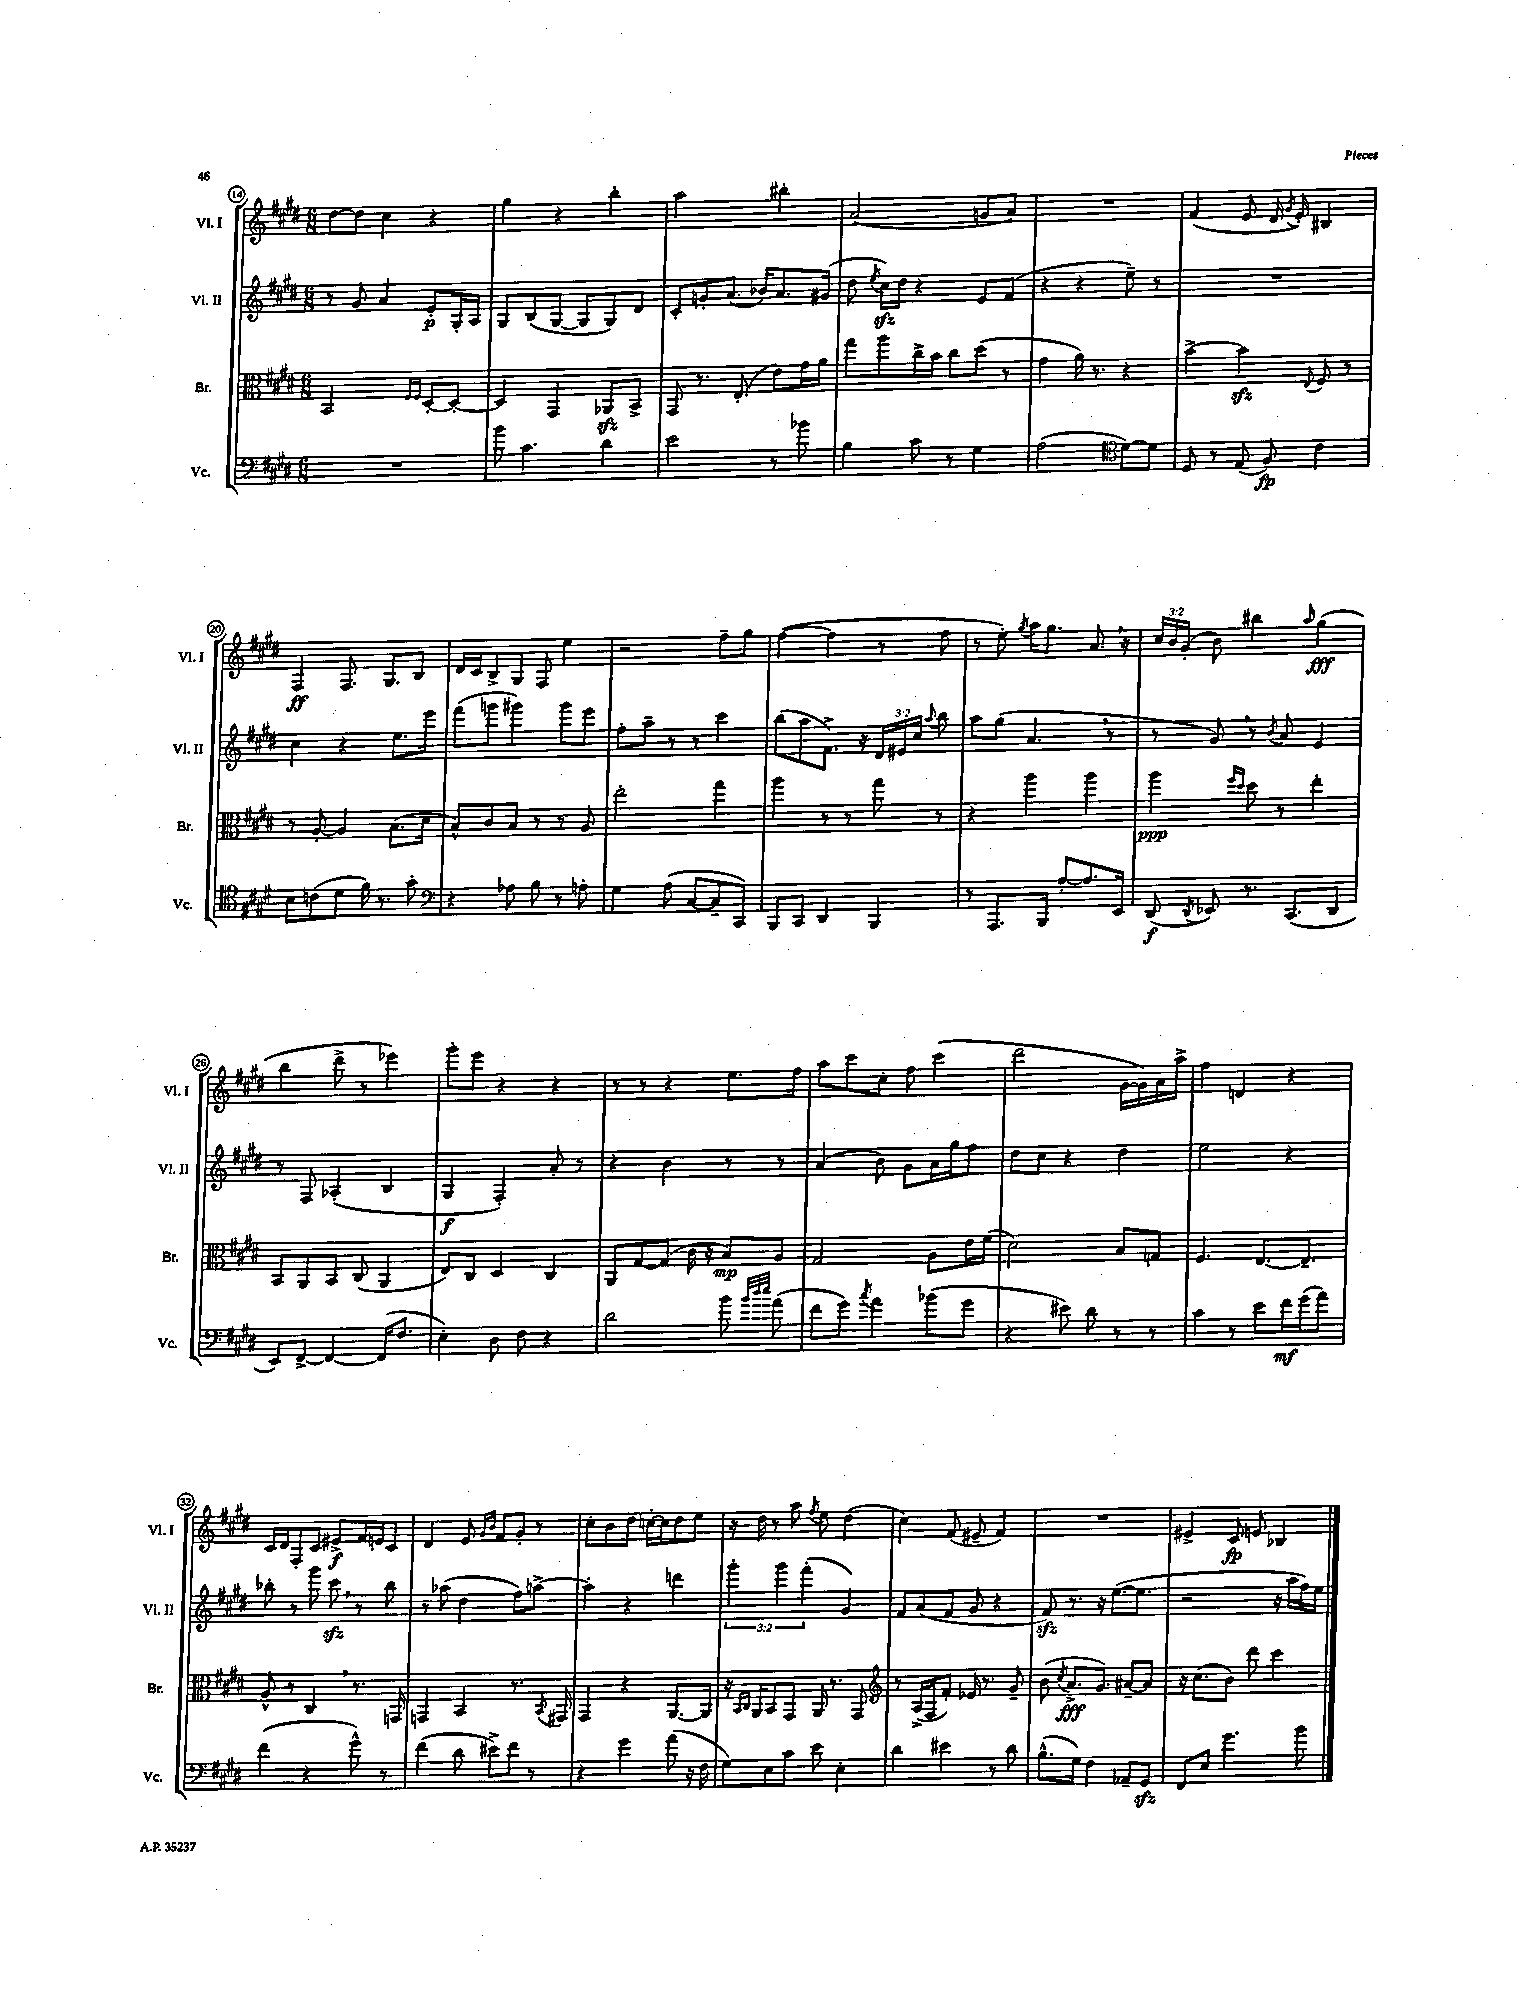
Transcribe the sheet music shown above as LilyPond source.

<<
\new StaffGroup <<
\new Staff = "s0" \with { instrumentName = "Vl. I" shortInstrumentName = "Vl. I" } {
    \clef treble \key e \major \numericTimeSignature \time 6/8 \override Staff.TupletNumber.text = #tuplet-number::calc-fraction-text
    \autoBeamOff dis''8[~ dis''8] cis''4 r4 |
    gis''4 r4 b''4-. |
    a''2 bis''4-. |
    a'2( g'8[ a'8]) |
    R2. |
    fis'4( e'8 dis'16 \acciaccatura { gis'8 } e'16-.) bis4 |
    fis4\ff fis8. gis8.[ b8] |
    dis'16[ cis'16 b8-> gis8] fis8 e''4 |
    r2 fis''8[-- gis''8] |
    fis''4~( fis''4 r8 fis''8 |
    r8 e''8-.) \acciaccatura { gis''8 } a''16[ gis''8.] a'8. \breathe r16 |
    \tuplet 3/2 { cis''16[ b'16 gis'16]-.( } b'8) bis''4 \grace { a''16 } gis''4\fff( |
    b''4 dis'''8-> r8 ees'''4) |
    gis'''8[-. e'''8] r4 r4 |
    r8 r8 r4 e''8.[ fis''16] |
    a''8[ cis'''8 cis''8]-. fis''8 cis'''4( |
    dis'''2 gis'16[~ gis'16) a'16 a''16]-> |
    fis''4 d'4 r4 |
    cis'16[ dis'16 fis8-. cis'8] eis'8[->\f fis'16 e'16 cis'8] |
    dis'4 e'8 \grace { gis'16[ b'16] } fis'8[ gis'8]-. r8 |
    cis''8[-. b'8 dis''8] c''16[~-. c''16 dis''8 e''8] |
    r16 dis''16 r8 a''8 \acciaccatura { fis''8 } e''8 dis''4( |
    cis''4) fis'8( eis'8-- fis'4) |
    R2. |
    eis'4-> cis'8\fp e'8 bes4 \bar "|." |
}
\new Staff = "s1" \with { instrumentName = "Vl. II" shortInstrumentName = "Vl. II" } {
    \clef treble \key e \major \numericTimeSignature \time 6/8 \override Staff.TupletNumber.text = #tuplet-number::calc-fraction-text
    \autoBeamOff r8 gis'8 a'4 e'8[-.\p gis16-. a16] |
    gis8[ b8( gis8]~ gis8[ gis8) dis'8] |
    cis'8[-. g'8-. a'8.]( bes'16[) a'8. gis'16]( |
    dis''8 \acciaccatura { e''8 } cis''16[\sfz) dis''16] r4 e'8[ fis'8]( |
    r4 r4 e''8--) r8 |
    R2. |
    cis''4 r4 e''8.[ e'''16] |
    fis'''8[( g'''8] gis'''4) gis'''8[ e'''8] |
    fis''8[-. a''8]-- r8 r8 cis'''4 |
    b''8[( a''8 fis'8.]->) r16 \tuplet 3/2 { dis'16[ eis'16 cis''16] } \appoggiatura { a''8 } b''8 |
    a''8[ gis''8]( a'4. \breathe r8 |
    r8 gis'8) \breathe r8 \acciaccatura { b'8 } a'8 e'4 |
    r8 fis8 aes4-.( b4 |
    gis4\f fis4-.) a'8-. r8 |
    r4 b'4 r8 r8 |
    a'4( b'8) gis'8[ a'16 gis''16 fis''8] |
    dis''8[ cis''8] r4 dis''4 |
    e''2 r4 |
    bes''8-. r8 gis'''8 cis'''8\sfz \breathe r8 bes''8 |
    r8 aes''8( dis''4 fis''8[) a''8]~-> |
    a''4-. r4 d'''4 |
    \tuplet 3/2 { gis'''4-. gis'''4 fis'''4-.( } gis'4) |
    fis'8[ a'8( fis'8] gis'8 r4 |
    fis'8\sfz) r8. r16 e''8.[~( e''8.] |
    r2 r16 a''16[ fis''16) e''16] \bar "|." |
}
\new Staff = "s2" \with { instrumentName = "Br." shortInstrumentName = "Br." } {
    \clef alto \key e \major \numericTimeSignature \time 6/8
    \autoBeamOff b,2 \grace { fis16[ fis16] } dis8[~-. dis8]~-. |
    dis4 gis,4 aes,8[\sfz b,8]-> |
    gis,8 r8. e8.-.( e'8[) gis'16 a'16] |
    gis''8[ a''8 cis''16-> b'16] cis''8[ dis''8]( r8 |
    gis'4 a'16) r8. r4 |
    b'4~-> b'4\sfz \appoggiatura { e8 } fis8 r8 |
    r8 a8~-. a4 b8.[( dis'16] |
    b8[-^) cis'8 b8] r8 r8 a8 |
    e''2-. gis''4 |
    a''4 r8 r8 gis''8 r8 |
    r4 a''4 a''4 |
    a''4\ppp \grace { fis''16[ dis''16] } dis''8 r8 e''4-. |
    b,8[ a,8 b,8] cis8( a,4 |
    e8[) cis8] dis4 cis4 |
    a,8[ gis8~ gis8]( cis'16 r16 b8[\mp) a8] |
    gis2 a8[ e'16 fis'16]( |
    dis'2) b8[ g8] |
    fis4. e8.[~ e8.]-- |
    a8-^ r8 cis4 \breathe r8. g,16 |
    g,4 b,4 r8. \acciaccatura { b,8 } gis,16 |
    gis,4 r4 a,8.[~ a,16] |
    r16 \grace { b,16[ cis16] } a,16[ b,8 gis,8] a,16 r8. gis,8 |
    \clef treble r8 a16[->( fis16 fis'8]-.) ees'16 r8. gis'8-- |
    b'8( \acciaccatura { cis''8 } a'8.[->\fff gis'8.]) ais'8[~-- ais'8] |
    r16 cis''8.[( b'8]) dis'''8 cis'''4 \bar "|." |
}
\new Staff = "s3" \with { instrumentName = "Vc." shortInstrumentName = "Vc." } {
    \clef bass \key e \major \numericTimeSignature \time 6/8
    \autoBeamOff R2. |
    b'8 cis'4. dis'4 |
    e'2 r8 bes'8 |
    b4 cis'8 r8 gis4 |
    a2( \clef tenor dis'8[~) dis'8] |
    dis8 r8 e8( fis8\fp) cis'4 |
    b8[ c'8( dis'8] fis'16) r8. gis'8-. |
    \clef bass r4 aes8 b8 r8 a8-. |
    gis4 a8( cis8[~ cis8-- cis,8]) |
    b,,8[ cis,8] dis,4 b,,4 |
    r8 a,,8.[ b,,16] a8[~-. a8. e,16] |
    dis,8\f( \acciaccatura { dis,8 } ees,8) r8. cis,8.[( dis,8] |
    e,8[) fis,8]~-> fis,4~ fis,16[( fis8.] |
    e4-.) dis8 fis8 r4 |
    dis'2 b'8 \grace { b'32[ dis''32 e''32] } a'8( |
    fis'8[ gis'8]) \acciaccatura { cis''8 } a'4 bes'8[( gis'8] |
    r4 eis'8) dis'8 r8 r8 |
    cis'4 r8 e'8[ fis'16\mf gis'16( a'8]) |
    fis'4( r4 gis'8-^) r8 |
    fis'4( dis'8 eis'8[->) fis'8] r8 |
    r4 gis'4 a'8( r16 fis16 |
    gis8[) e8 cis'8] e'8 e4-. |
    dis'4 eis'4 r8 dis'8 |
    b8.[-^( gis16]) fis4 aes,8[-- gis,8]\sfz |
    fis,8[ e8] gis'4. b'8 \bar "|." |
}
>>
>>
\layout { \context { \Score currentBarNumber = #14 \override BarNumber.stencil = #(make-stencil-circler 0.1 0.3 ly:text-interface::print) } }
